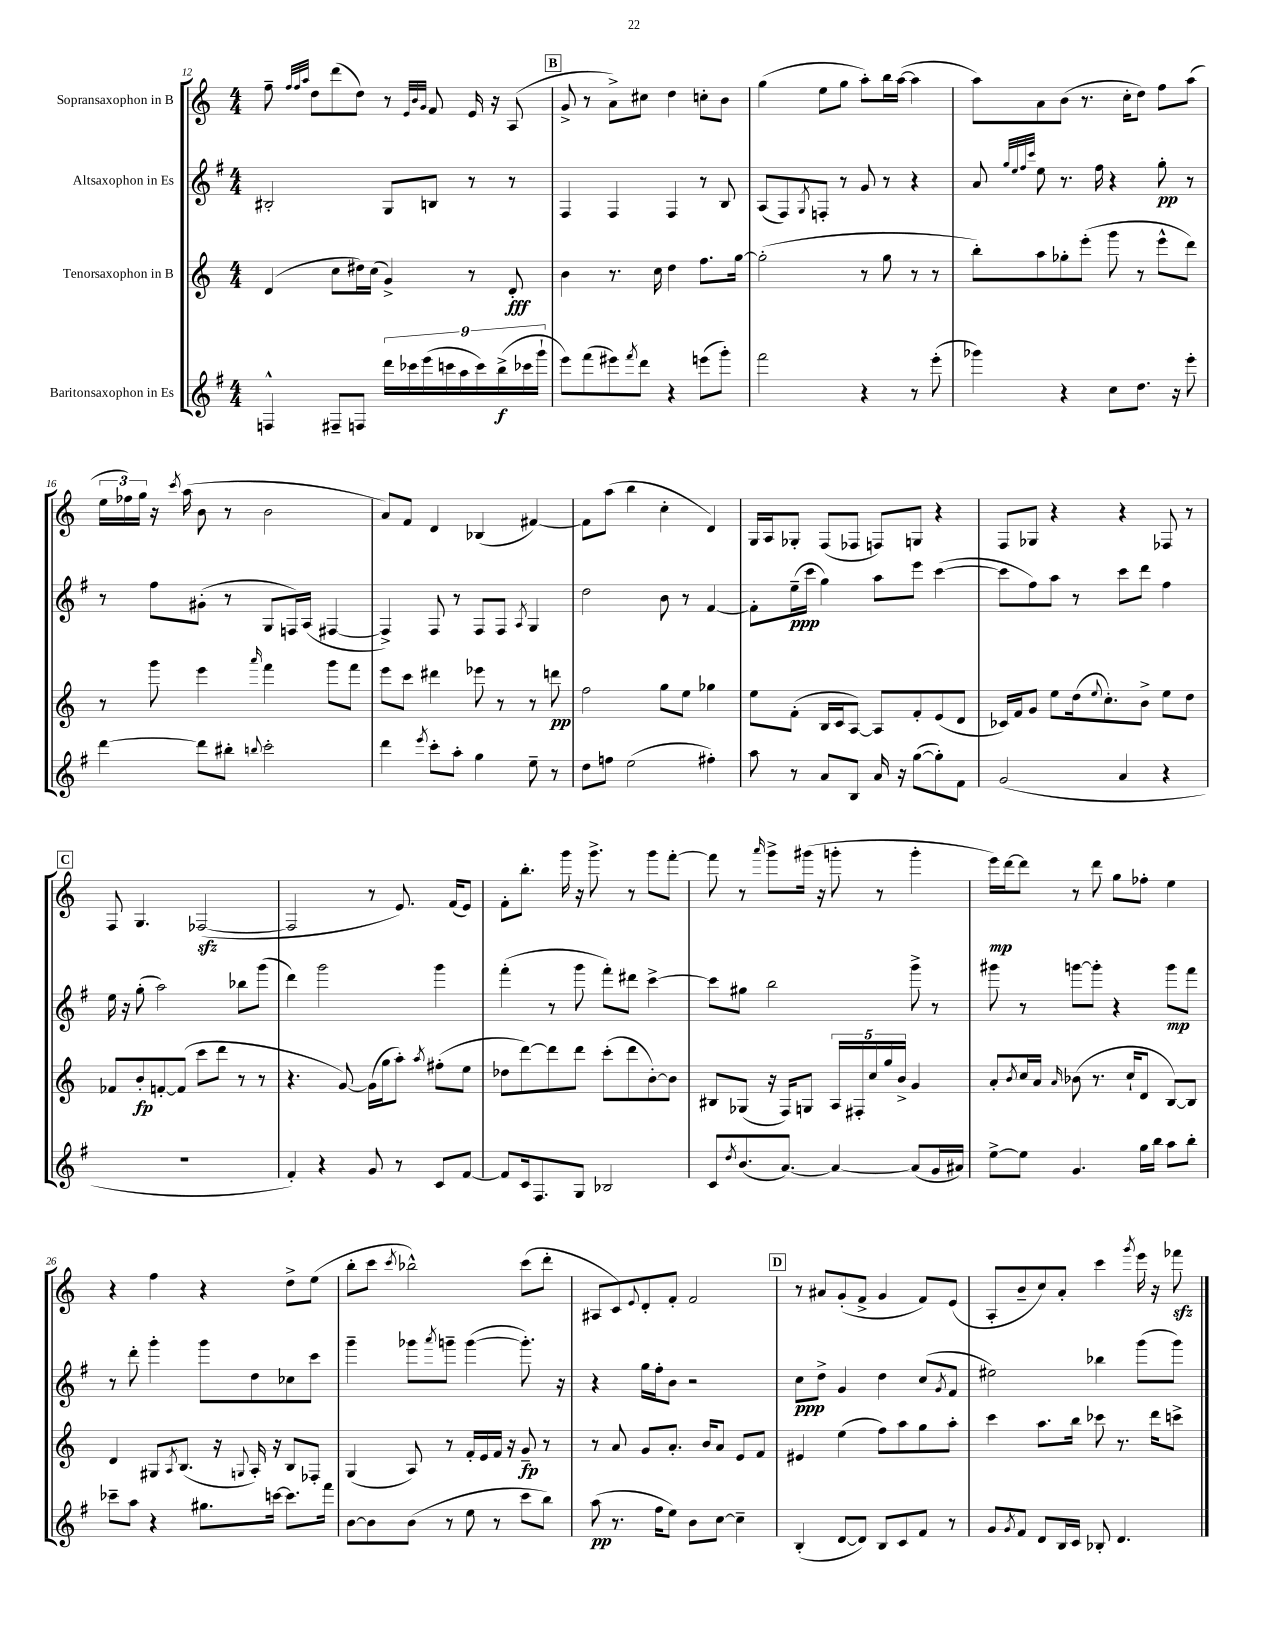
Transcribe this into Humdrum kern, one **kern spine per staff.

**kern	**kern	**kern	**kern
*staff4	*staff3	*staff2	*staff1
*clefG2	*clefG2	*clefG2	*clefG2
*k[f#]	*k[]	*k[f#]	*k[]
*M4/4	*M4/4	*M4/4	*M4/4
4F^^/	(4d/	2B#'/	8ff~\
.	.	.	32qqff/LLL
.	.	.	32qqff/
.	.	.	32qqaa/JJJ
.	.	.	8dd\L
8F#~/L	8cc\L	.	(8ddd\
8F/J	16dd#\L)	.	8dd\J)
.	(16cc\JJ	.	.
18ddd\LL	4g^/)	8G/L	8r
18ccc-\	.	.	.
(18eee\	.	.	.
.	.	.	32qqe/LLL
.	.	.	32qqb/
.	.	.	32qqg/JJJ
.	.	8B/J	8f/
18ccc\	.	.	.
18aa\	.	.	.
.	8r	8r	16e/
18ccc\)	.	.	.
.	.	.	16r
(18bb^\	.	.	.
.	8d'/	8r	(8A/
18ccc-\	.	.	.
18ggg`\JJ	.	.	.
=	=	=	=
8eee\L)	4b\	4F#/	8g^/
(8fff#\	.	.	8r
8eee#\)	8.r	4F#/	8a^\L)
8qfff#/	.	.	.
8ddd\J	.	.	8cc#\J
.	16cc\	.	.
4r	4dd\	4F#/	4dd\
(8eee\L	8.ff\L	8r	8cc'\L
8ggg'\J)	.	8B/	8b\J
.	[16gg\Jk	.	.
=	=	=	=
2fff#\	(2gg'\]	(8A/L	(4gg\
.	.	8F#/)	.
.	.	8qG/	.
.	.	8F'/J	8ee\L
.	.	8r	8gg\J
4r	8r	8g/	8aa'\L)
.	8gg\	8r	16bb\L
.	.	.	([16aa\JJ
8r	8r	4r	4aa\]
(8eee'\	8r	.	.
=	=	=	=
4ggg-\)	8bb'\L)	8a/	8aa\L)
.	.	32qqgg/LLL	.
.	.	32qqee/	.
.	.	32qqff#/	.
.	.	32qqccc/JJJ	.
.	8aa\	8ee\	8a\
4r	8gg-'\	8.r	(8b\J
.	(8eee'\J	.	8.r
.	.	16ff#\	.
8cc\L	8ggg\	4r	.
.	.	.	16cc'\LK
8.dd\J	8r	.	8dd\J)
.	8eee^^\L	8gg'\	8ff\L
16r	.	.	.
8eee'\	8ddd\J)	8r	(8aa\J
=	=	=	=
[4ddd\	8r	8r	24ee\LL
.	.	.	24ff-\)
.	.	.	24gg\JJ
.	8ggg\	8ff#\L	16r
.	.	.	8qccc/
.	.	.	(16aa\
8ddd\]L	4eee\	(8g#'\J	8b\
8bb#'\J	.	8r	8r
8qqbb/	16qqaaa/	.	.
2ccc'\	4fff\	8G/L	2b\
.	.	16F/L)	.
.	.	(16A/JJ	.
.	8ggg\L	[4F#/	.
.	8fff\J	.	.
=	=	=	=
4ddd\	8eee\L	4F#^/])	8a/L)
.	8ccc\J	.	8f/J
8qeee/	.	.	.
8ccc'\L	4ddd#\	8F#/	4d/
8aa'\J	.	8r	.
4gg\	8eee-\	8F#/L	(4B-/
.	8r	8F#/J	.
.	.	8qA/	.
8ee~\	8r	4G/	[4f#/)
8r	8ddd\	.	.
=	=	=	=
8dd\L	2ff\	2dd\	8f#\]L
8ff\J	.	.	(8aa\J
(2ee\	.	.	4bb\
.	8gg\L	8b\	4cc'\
.	8ee\J	8r	.
4ff#'\)	4gg-\	[4f#/	4d/)
=	=	=	=
8aa\	8ee\L	8f#'\]L	16G/LL
.	.	.	16A/J
8r	(8f'\J	(16ee~\L	8G-'/J
.	.	16ccc\JJ	.
8a/L	16B/LL	4gg\)	(8F/L
.	16c/J	.	.
8B/J	[8A/J)	.	8F-/J
16a/	8A/]L	8aa\L	8F/L)
16r	.	.	.
([8gg\L	8f'/	8eee\J	8G/J
8gg'\])	(8e/	([4ccc\	4r
8f#\J	8d/J	.	.
=	=	=	=
(2g/	16c-/LL)	8ccc\]L	8F/L
.	16f/J	.	.
.	8g/J	8ff#\)	8G-/J
.	8ee\L	8aa\J	4r
.	(16dd\k	8r	.
.	8qqee/	.	.
.	8.cc'\)	.	.
4a/	.	8ccc\L	4r
.	8b^\J	8ddd\J	.
4r	8ee\L	4ff#\	8F-/
.	8dd\J	.	8r
=	=	=	=
1r	8f-/L	16ee\	8F/
.	.	16r	.
.	8b'/	(8gg'\	4.G/
.	[8f'/	2aa\)	.
.	(8f/]J	.	.
.	8ccc\L	.	([2F-/
.	8ddd\J	.	.
.	8r	8bb-\L	.
.	8r	(8ggg\J	.
=	=	=	=
4f#'/)	4.r	4ddd\)	2F-/]
4r	.	2ggg\	.
.	[8g/)	.	.
8g/	(16g\]LL	.	8r
.	16gg\J	.	.
8r	8aa'\J)	.	8.e/)
.	8qaa/	.	.
8c/L	(8ff#'\L	4ggg\	.
.	.	.	(16f/LK
[8f#/J	8ee\J	.	8e/J)
=	=	=	=
8f#/]L	8dd-\L	(4fff#'\	8f'\L
16c/k	[8ddd\)	.	8.bb'\J
8.F#/	.	.	.
.	8ddd\]	8r	.
.	.	.	16ggg\
8G/J	8ddd\J	8ggg\	16r
.	.	.	8.ggg^\
2B-/	(8ccc'\L	8fff#'\L)	.
.	8ddd\	8ddd#\J	8r
.	[8b'\)	[4ccc^\	8ggg\L
.	8b\]J	.	[8fff'\J
=	=	=	=
8c/L	8B#/L	8ccc\]L	8fff\]
8qdd/	.	.	.
(8.b/	(8G-/J	8gg#\J	8r
.	.	.	16qqaaa/
.	16r	2bb\	8ggg^\L
[8.a/J)	16F/LK)	.	.
.	8G/J	.	(16ggg#\Jk
.	.	.	16r
4a/_	20A/LL	.	8ggg'\
.	20F#'/	.	.
.	20cc/	.	.
.	.	.	8r
.	20gg/	.	.
.	20b^/JJ	.	.
(8a/]L	4g/	8ggg^\	4ggg'\
16g/L	.	8r	.
16a#/JJ)	.	.	.
=	=	=	=
[8ee^\L	8a'/L	8ggg#\	16eee\LL)
.	.	.	[16ddd\J
.	8qb/	.	.
8ee\]J	16cc/L	8r	8ddd\]J
.	16a/JJ	.	.
.	16qqa/	.	.
4.g/	(8b-\	[8ggg\L	8r
.	8.r	8ggg'\]J	8ddd\
.	.	4r	8gg\L
.	16cc`/LK	.	.
16gg\LL	8d/J	.	8ff-'\J
16bb\JJ	.	.	.
8aa\L	[8B/L)	8ggg\L	4ee\
8bb'\J	8B/]J	8fff#\J	.
=	=	=	=
8ccc-~\L	4d/	8r	4r
8aa\J	.	8ddd'\	.
4r	8G#/L	4ggg'\	4ff\
.	8qA/	.	.
.	(8.B/J	.	.
8.gg#\L	.	8ggg\L	4r
.	16r	.	.
.	8qqG/	.	.
.	16A'/)	8dd\	.
[16ccc\Jk	16r	.	.
8.ccc\]L	8B/L	8cc-\	8dd^\L
.	8F-'/J	8ccc\J	(8ee\J
16fff#\Jk	.	.	.
=	=	=	=
[8b\L	(4G/	4ggg~\	8bb'\L
8b\]	.	.	8ccc\J
.	.	.	8qccc/
(8b\J	8A/)	8ggg-\L	2bb-^^\)
.	.	8qaaa/	.
8r	8r	8ggg~\J	.
8ee\	16f'/LL	([4ggg\	.
.	16e/	.	.
8r	16f/JJ	.	.
.	16r	.	.
8ccc\L	8g~/	8.ggg'\])	(8ccc\L
8bb\J)	8r	.	8ddd'\J
.	.	16r	.
=	=	=	=
(8aa\	8r	4r	8A#/L
8.r	8a/	.	8c/)
.	.	.	8qqe/
.	8g/L	16gg\LL	8d'/
16ff#\LK	.	16ff#'\J	.
8ee\J)	8.a'/J	8b\J	8f'/J
8b\L	.	2r	2f/
.	16b/LK	.	.
[8cc\J	8a/J	.	.
4cc~\]	8e/L	.	.
.	8f/J	.	.
=	=	=	=
(4B'/	4e#/	8cc\L	8r
.	.	8dd^\J	8a#/L
[8d/L	(4ee\	4g/	(8g'/
8d/]J)	.	.	8f^/J
8B/L	8ff\L)	4dd\	4g/
8c/	8aa\	.	.
8f#/J	8gg\	(8cc/L	8f/L)
.	.	8qg/	.
8r	8aa'\J	8f#/J	(8e/J
=	=	=	=
8g/L	4ccc\	2ee#\)	8A'/L
8qg/	.	.	.
8f#/J	.	.	8b~/
8d/L	8.aa\L	.	8cc/)
16B/L	.	.	8a'/J
16c/JJ	16bb\Jk	.	.
8B-'/	8ccc-\	4bb-\	4ccc\
4.d/	8.r	.	.
.	.	.	8qggg/
.	.	(8ggg\L	16eee\
.	16ddd\LK	.	16r
.	8ccc^\J	8ggg\J)	8fff-\
==	==	==	==
*-	*-	*-	*-
